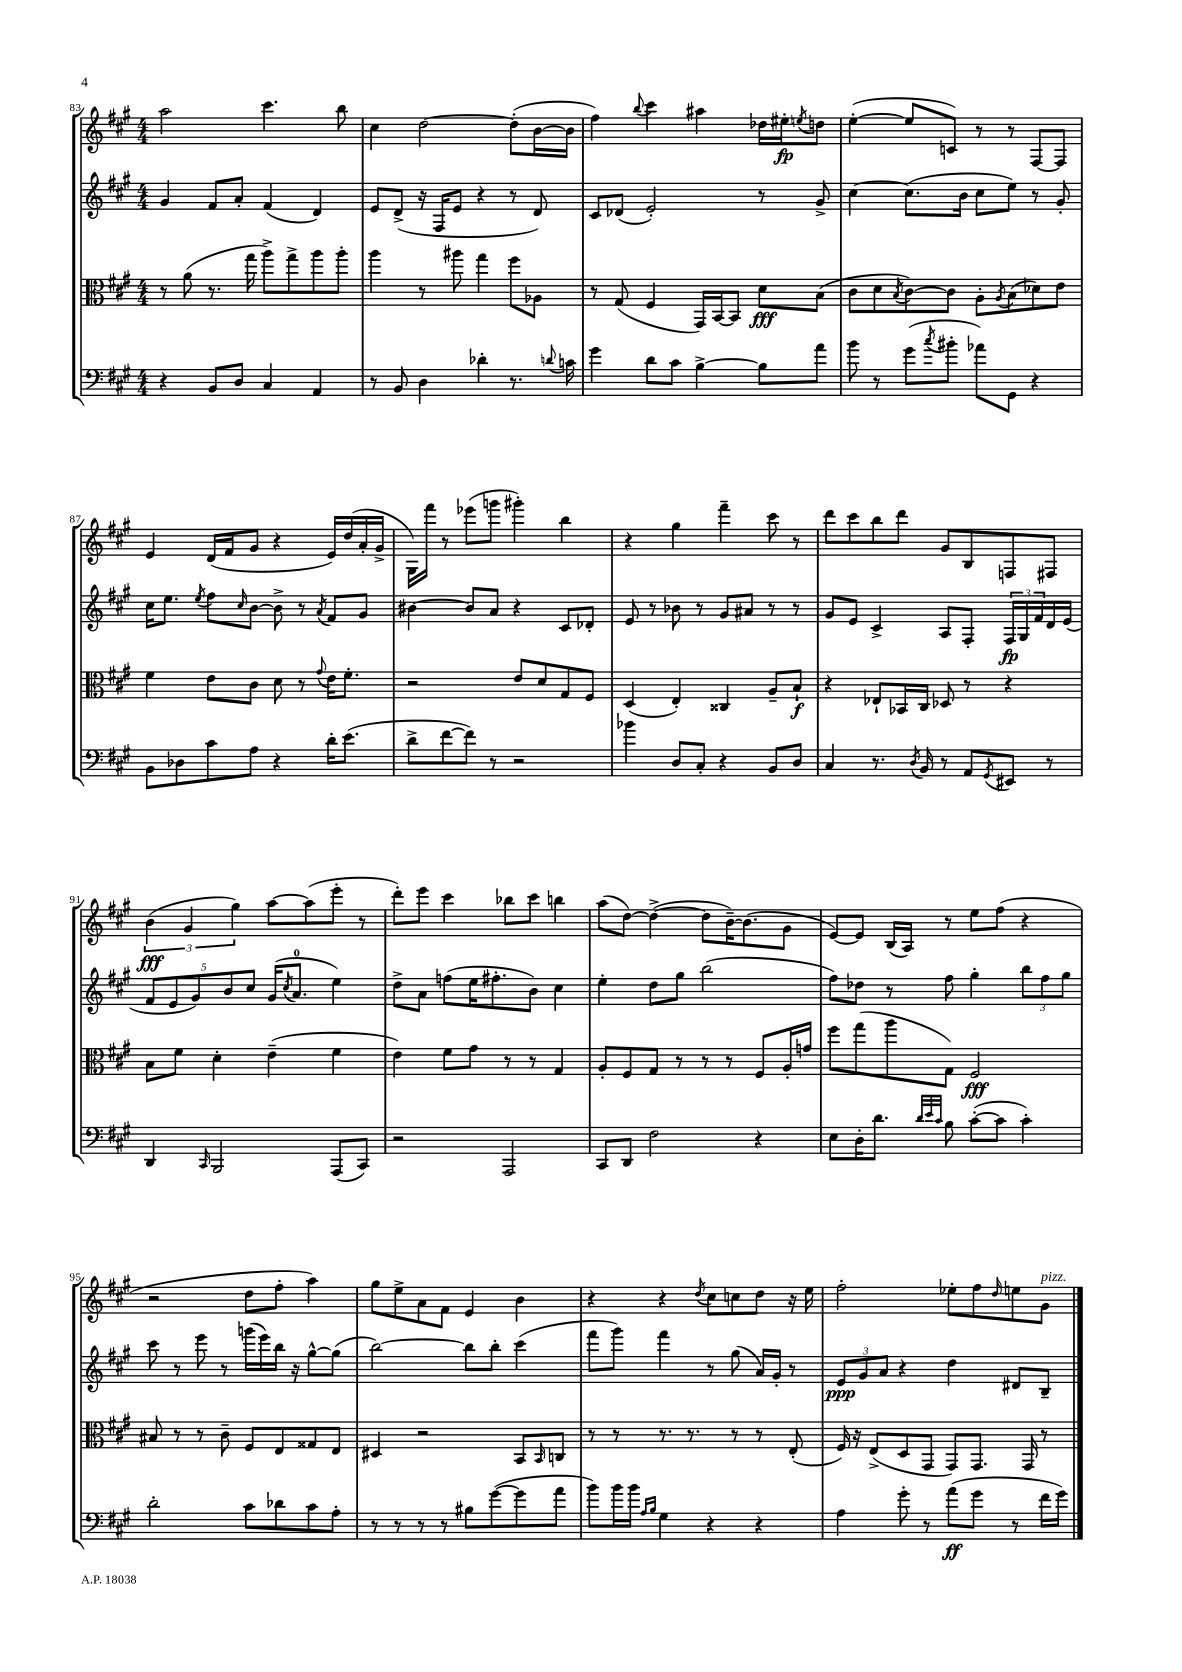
<<
\new StaffGroup <<
\new Staff = "s0" {
    \clef treble \key a \major \numericTimeSignature \time 4/4
    a''2 cis'''4. b''8 |
    cis''4 d''2~ d''8-.( b'16~ b'16 |
    fis''4) \appoggiatura { b''8 } cis'''4 ais''4 des''16 eis''16-.\fp \acciaccatura { e''8 } d''8 |
    e''4~-.( e''8 c'8) r8 r8 fis8~ fis8 |
    e'4 d'16( fis'16 gis'8 r4 e'16) d''16( a'16-. gis'16-> |
    gis16) fis'''16 r8 ees'''8( g'''8 gis'''4-.) b''4 |
    r4 gis''4 fis'''4-- cis'''8 r8 |
    d'''8 cis'''8 b''8 d'''8 gis'8 b8 f8 fis8 |
    \tuplet 3/2 { b'4\fff( gis'4 gis''4) } a''8~ a''8( e'''8-. r8 |
    d'''8-.) e'''8 cis'''4 bes''8 cis'''8 b''4 |
    a''8( d''8~) d''4~->( d''8 b'16~--) b'8.( gis'8 |
    e'8~) e'8 b16( a16) r8 e''8 fis''8( r4 |
    r2 d''8 fis''8-. a''4) |
    gis''8 e''8-> a'8 fis'8 e'4 b'4 |
    r4 r4 \acciaccatura { d''8 } cis''8 c''8 d''8 r16 e''16 |
    fis''2-. ees''8-. fis''8 \grace { d''16 } e''8 gis'8^\markup { \italic "pizz." } \bar "|." |
}
\new Staff = "s1" {
    \clef treble \key a \major \numericTimeSignature \time 4/4
    gis'4 fis'8 a'8-. fis'4( d'4) |
    e'8 d'8->( r16 fis16 e'8 r4 r8 d'8) |
    cis'8 des'8( e'2-.) r8 gis'8-> |
    cis''4~ cis''8.( b'16 cis''8 e''8) r8 gis'8-. |
    cis''16 e''8. \acciaccatura { e''8 } fis''8 \grace { cis''16 } b'8~ b'8-> r8 \acciaccatura { a'8 } fis'8 gis'8 |
    bis'4~ bis'8 a'8 r4 cis'8 des'8-. |
    e'8 r8 bes'8 r8 gis'8 ais'8 r8 r8 |
    gis'8 e'8 cis'4-> a8 fis8-. \tuplet 3/2 { fis16\fp gis16 fis'16 } d'16 e'16( |
    \tuplet 5/4 { fis'8 e'8 gis'8) b'8 cis''8 } gis'16( \acciaccatura { cis''8 } a'8.-0 e''4) |
    d''8-> a'8 f''8( e''16 fis''8.-. b'8) cis''4 |
    e''4-. d''8 gis''8 b''2( |
    fis''8) des''8 r8 fis''8 gis''4-. \tuplet 3/2 { b''8 fis''8 gis''8 } |
    cis'''8 r8 e'''8 r8 g'''16( e'''16) b''16 r16 gis''8~-^ gis''8( |
    b''2~) b''8 b''8-. cis'''4( |
    fis'''8 gis'''8) fis'''4 r8 gis''8( a'16) gis'16-. r8 |
    \tuplet 3/2 { e'8\ppp gis'8 a'8 } r4 d''4 dis'8 b8-- \bar "|." |
}
\new Staff = "s2" {
    \clef alto \key a \major \numericTimeSignature \time 4/4
    r8 a'8( r8. gis''16 a''8->) gis''8-> a''8 a''8-. |
    a''4 r8 ais''8 gis''4 fis''8 aes8 |
    r8 gis8( fis4 gis,16) b,16~ b,8 d'8\fff b8( |
    cis'8 d'8 \acciaccatura { b8 } cis'8~) cis'8 a8-. \acciaccatura { a8 } b8( des'8) e'8 |
    fis'4 e'8 cis'8 d'8 r8 \appoggiatura { gis'8 } e'16 fis'8.-. |
    r2 e'8 d'8 gis8 fis8 |
    d4( e4-.) cisis4 a8-- b8-!\f |
    r4 ees8-! bes,16 cis16 des8 r8 r4 |
    b8 fis'8 d'4-. e'4--( fis'4 |
    e'4) fis'8 gis'8 r8 r8 gis4 |
    a8-. fis8 gis8 r8 r8 r8 fis8 a16-. g'16 |
    fis''8 gis''8( a''8 gis8) fis2\fff |
    bis8 r8 r8 cis'8-- fis8 e8 gisis8 e8 |
    dis4 r2 b,8 \grace { b,16 } c8 |
    r8 r8 r8. r8. r8 r8 e8-.( |
    fis16) r16 e8->( d8 gis,8 gis,8) gis,8. gis,16 r8 \bar "|." |
}
\new Staff = "s3" {
    \clef bass \key a \major \numericTimeSignature \time 4/4
    r4 b,8 d8 cis4 a,4 |
    r8 b,8 d4 des'4-. r8. \appoggiatura { d'8 } c'16 |
    gis'4 d'8 cis'8 b4~-> b8 a'8 |
    b'8 r8 gis'8( \acciaccatura { cis''8 } bis'8-. aes'8) gis,8 r4 |
    b,8 des8 cis'8 a8 r4 d'16-. e'8.( |
    d'8-> fis'8~ fis'8) r8 r2 |
    bes'4 d8 cis8-. r4 b,8 d8 |
    cis4 r8. \acciaccatura { d8 } b,16 r8 a,8 \acciaccatura { gis,8 } eis,8 r8 |
    d,4 \grace { cis,16 } b,,2 a,,8( cis,8) |
    r2 a,,2 |
    cis,8 d,8 fis2 r4 |
    e8 d16-. d'8. \grace { d'32 e'32 cis'32 } b8 cis'8~-.( cis'8 cis'4-.) |
    d'2-. cis'8 des'8 cis'8 a8-. |
    r8 r8 r8 r8 bis8 gis'8~( gis'8 a'8 |
    b'8) b'16 b'16 \grace { a16 b16 } gis4 r4 r4 |
    a4 gis'8-. r8 a'8\ff( gis'8 r8 fis'16 gis'16) \bar "|." |
}
>>
>>
\layout { \context { \Score currentBarNumber = #83 } }
